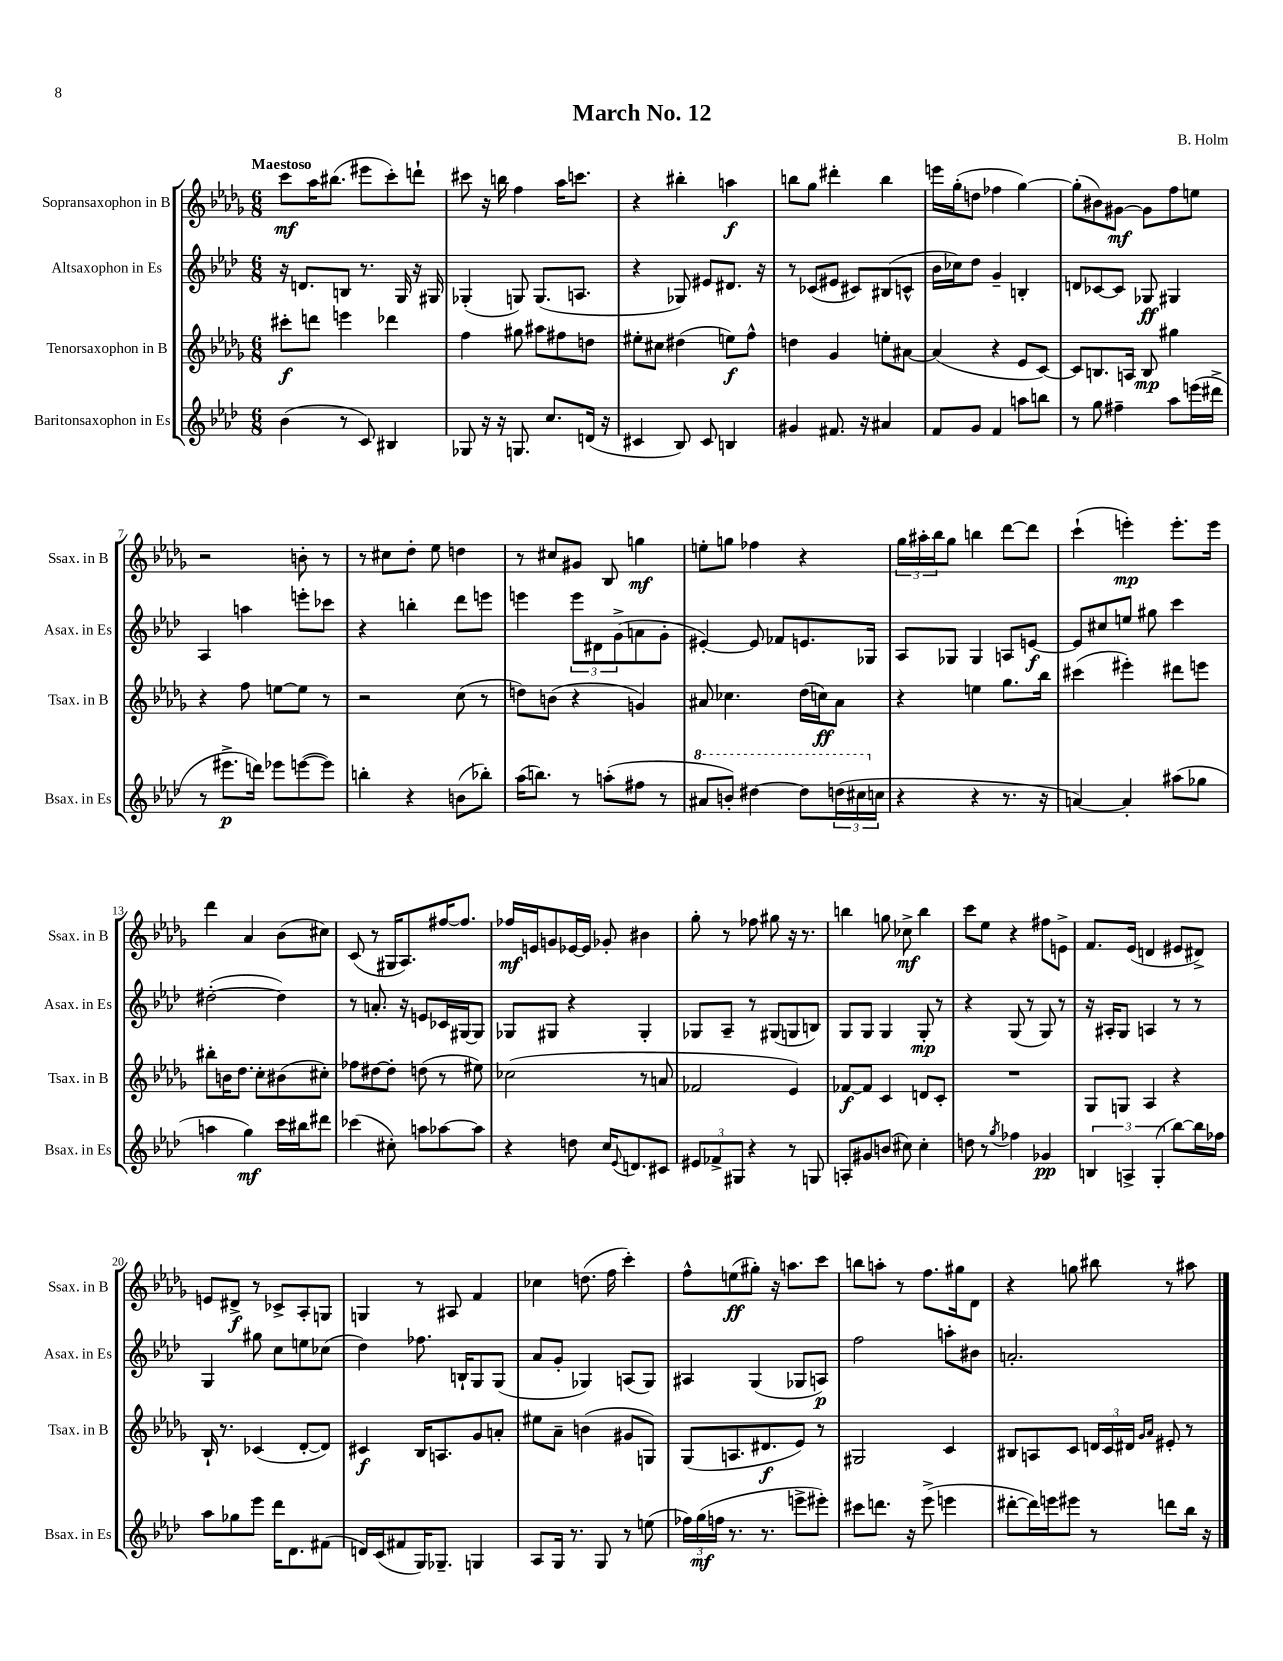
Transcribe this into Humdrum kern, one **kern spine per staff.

**kern	**kern	**kern	**kern
*staff4	*staff3	*staff2	*staff1
*clefG2	*clefG2	*clefG2	*clefG2
*k[b-e-a-d-]	*k[b-e-a-d-g-]	*k[b-e-a-d-]	*k[b-e-a-d-g-]
*M6/8	*M6/8	*M6/8	*M6/8
(4b-\	8ccc#'\L	16r	8ccc\L
.	.	8.d/L	.
.	8ddd\J	.	16aa-\K
.	.	.	(8.bb#\J
8r	4eee\	8B/J	.
8c/)	.	8.r	8eee#\L
4B#/	4ddd-\	.	8ccc'\)
.	.	16G/	.
.	.	16r	8ddd`\J
.	.	16G#/	.
=	=	=	=
8G-/	4ff\	(4G-'/	8ccc#\
16r	.	.	16r
16r	.	.	16bb\
8.G/	8gg#\	8G/)	4ff\
.	8aa#\L	(8.G/L	.
8.cc/L	.	.	.
.	8ff#\	.	16aa-\LK
.	.	8.A/J	8.ccc\J
(16d/Jk	8dd\J	.	.
16r	.	.	.
=	=	=	=
4c#/	8ee#'\L	4r	4r
.	8cc#\J	.	.
8B-/)	(4dd#\	8G-/)	4bb#'\
8c#/	.	8e#/L	.
4B/	8ee\L)	8.d#/J	4aa\
.	8ff^^\J	.	.
.	.	16r	.
=	=	=	=
4g#/	4dd\	8r	8bb\L
.	.	(8c-/L	8gg-\J
8.f#/	4g-/	8e#/J	4ddd#'\
.	.	8c#/L)	.
16r	.	.	.
4a#/	8ee'\L	(8B#/	4bb\
.	[8a#\J	8c^^/J	.
=	=	=	=
8f/L	(4a#/]	16b-\LL	16eee\LL
.	.	16cc-\J)	(16gg-'\J
8g/J	.	8dd-\J	8dd\J
4f/	4r	4g~/	4ff-\
8aa\L	8e-/L	4B'/	[4gg-\)
8bb\J	[8c/J)	.	.
=	=	=	=
8r	8c/]L	8d/L	(8gg-'\]L
8gg\	8.B/	[8c-/	8b#\)
4ff#~\	.	8c-/]J	[8g#\J
.	16A/Jk	.	.
.	8B/	8G-/	8g#\]L
8aa-\L	4gg#\	4G#/	8ff\
(16eee\L	.	.	8ee\J
16ddd#^\JJ	.	.	.
=	=	=	=
8r	4r	4A-/	2r
8.eee#^\L	.	.	.
.	8ff\	4aa\	.
16ddd\Jk)	.	.	.
8eee-\L	[8ee\L	.	.
([8eee\	8ee\]J	8eee'\L	8b'\
8eee\]J)	8r	8ccc-\J	8r
=	=	=	=
4bb'\	2r	4r	8r
.	.	.	8cc#\L
4r	.	4bb'\	8dd-'\J
.	.	.	8ee-\
(8b\L	(8cc\	8ddd-\L	4dd\
8bb-'\J)	8r	8eee\J	.
=	=	=	=
(16aa-\LK	8dd\L)	4eee\	8r
8.bb\J)	.	.	.
.	(8b\J	.	8cc#/L
8r	4r	12eee\L	8g#/J
.	.	12d#\	.
(8aa'\L	.	.	8B-/
.	.	(12g^\	.
8ff#\J	4g/)	8a\	4gg\
8r	.	8g'\J	.
=	=	=	=
8aa#/L	8a#/	[4e#'/)	8ee'\L
8bb'/J)	4.cc-\	.	8gg\J
[4ddd#\	.	8e#/]	4ff-\
.	.	8f-/L	.
8ddd#\]L	(16dd-\LL	8.e/	4r
.	16cc\J)	.	.
(24ddd\L	8a#\J	.	.
24ccc#\	.	.	.
.	.	16G-/Jk	.
24cc\JJ	.	.	.
=	=	=	=
4r	4r	8A-/L	24gg-\LL
.	.	.	24aa#'\
.	.	.	24bb-\J
.	.	8G-/J	8gg-\J
4r	4ee\	4G-/	4bb\
8.r	8.gg-\L	8A/L	[8ddd-\L
.	.	[8e/J	8ddd-\]J
16r	16bb-\Jk	.	.
=	=	=	=
[4a/)	(4ccc#\	8e/]L	(4ccc`\
.	.	8cc#/	.
4a'/]	4eee#'\)	8ee/J	4eee'\)
.	.	8gg#\	.
(8aa#\L	8ddd#\L	4ccc\	8.eee'\L
8gg-\J	8eee\J	.	.
.	.	.	16eee\Jk
=	=	=	=
4aa\	8bb#'\L	([2dd#'\	4ddd-\
.	16b\K	.	.
.	8.dd-\J	.	.
4gg\)	.	.	4a-/
.	8cc'\L	.	.
16ccc\LL	(8b#\	4dd#\])	(8b-\L
16bb#\J	.	.	.
8ddd#\J	8cc#'\J)	.	8cc#\J)
=	=	=	=
(4ccc-\	8ff-\L	8r	(8c/
.	[8dd#\	8.a'/	8r
8cc#'\)	8dd#'\]J	.	16G#/LK
.	.	16r	8.A-/)
8aa\L	(8dd\	8e/L	.
[8aa-\	8r	16c-/L	[16ff#/K
.	.	[16G#/J	8.ff#/]J
8aa-\]J	8ee#\)	8G#/]J	.
=	=	=	=
4r	(2cc-\	8G-/L	16ff-/LL
.	.	.	16e/J
.	.	8G#/J	8g/
8dd\	.	4r	[16e-/L
.	.	.	16e-/]JJ
16cc/LK	.	.	8g-'/
8qqe-/	.	.	.
8.d/	.	.	.
.	8r	4G#'/	4b#\
8c#/J	8a/	.	.
=	=	=	=
12e#/L	2f-/	8G-/L	8gg-'\
12f-^/	.	.	.
.	.	8A-~/J	8r
12G#/J	.	.	.
4r	.	8r	8ff-\
.	.	(8G#/L	8gg#\
8r	4e-/)	8G/	16r
.	.	.	8.r
8G/	.	8B/J)	.
=	=	=	=
8A'/L	[8f-/L	8G/L	4bb\
8g#/	8f-/]J	8G/J	.
(8b/J	4c/	4G/	8gg\
8cc#\)	.	.	8cc-^\
4cc#'\	8d/L	8G'/	4bb\
.	8c'/J	8r	.
=	=	=	=
8dd\	2.r	4r	8ccc\L
8r	.	.	8ee-\J
8qgg/	.	.	.
4ff-\	.	(8G/	4r
.	.	8r	.
4g-/	.	8G/)	8ff#\L
.	.	8r	8e^\J
=	=	=	=
6B/	8G-/L	16r	8.f/L
.	.	16A#'/LK	.
.	8G/J	8G/J	.
6A^/	.	.	.
.	.	.	(16e-/Jk
.	4A-/	4A/	4d/
(6G'/	.	.	.
[8bb-\L)	4r	8r	8e#/L
16bb-\]L	.	8r	8d#^/J)
16ff-\JJ	.	.	.
=	=	=	=
8aa-\L	16B-`/	4G/	8e/L
.	8.r	.	.
8gg-\	.	.	8d#^/J
8eee-\J	(4c-/	8gg#\	8r
16ddd-\LK	.	8cc\L	8c-^/L
8.d-\	.	.	.
.	[8d-'/L	8ee\	8A-'/
(8f#\J	8d-/]J)	(8cc-\J	8G/J
=	=	=	=
16d/LL)	4c#/	4dd-\)	4G/
(16c/J	.	.	.
8f#/	.	.	.
16G/K)	16B-/LK	8.ff-\	8r
8.G-~/J	8.A/	.	.
.	.	.	8A#/
.	.	16B`/LK	.
4G/	8g-/	8G/	4f/
.	8a'/J	(8G/J	.
=	=	=	=
8A-/L	8ee#\L	8a-/L	4cc-\
16G/Jk	8a-~\J	8g'/J	.
8.r	.	.	.
.	(4b\	4G-/)	(8.dd\
8G/	.	.	.
.	.	.	16ff\
8r	8g#/L	(8A/L	4ccc'\)
(8ee\	8G/J)	8G-/J)	.
=	=	=	=
24ff-\LL)	(8G-/L	4A#/	8ff^^\L
(24gg\	.	.	.
24ff\JJ	.	.	.
8.r	8.A/	.	(8ee\
.	.	(4G/	8gg#'\J)
8.r	8.d#/	.	.
.	.	.	16r
.	.	.	8.aa\L
8eee^\L	8e-/J)	8G-/L	.
8eee#'\J)	8r	8A/J)	8ccc\J
=	=	=	=
8ccc#\L	2G#/	2ff\	8bb\L
8.ddd\J	.	.	8aa'\J
.	.	.	8r
16r	.	.	.
(8eee-^\	.	.	8.ff\L
4eee\	4c/	8aa'\L	.
.	.	.	16gg#\k
.	.	8b#\J	8d-\J
=	=	=	=
[8ddd#'\L	8B#/L	2.a'/	4r
16ddd#\]L)	8A/	.	.
16eee\J	.	.	.
8eee#\J	8c/J	.	8gg\
8r	24d/LL	.	8bb#\
.	24c/	.	.
.	24d#/JJ	.	.
.	16qqg-/LL	.	.
.	16qqa-/JJ	.	.
8ddd\L	8e#'/	.	8r
16bb-\Jk	8r	.	8aa#\
16r	.	.	.
==	==	==	==
*-	*-	*-	*-
